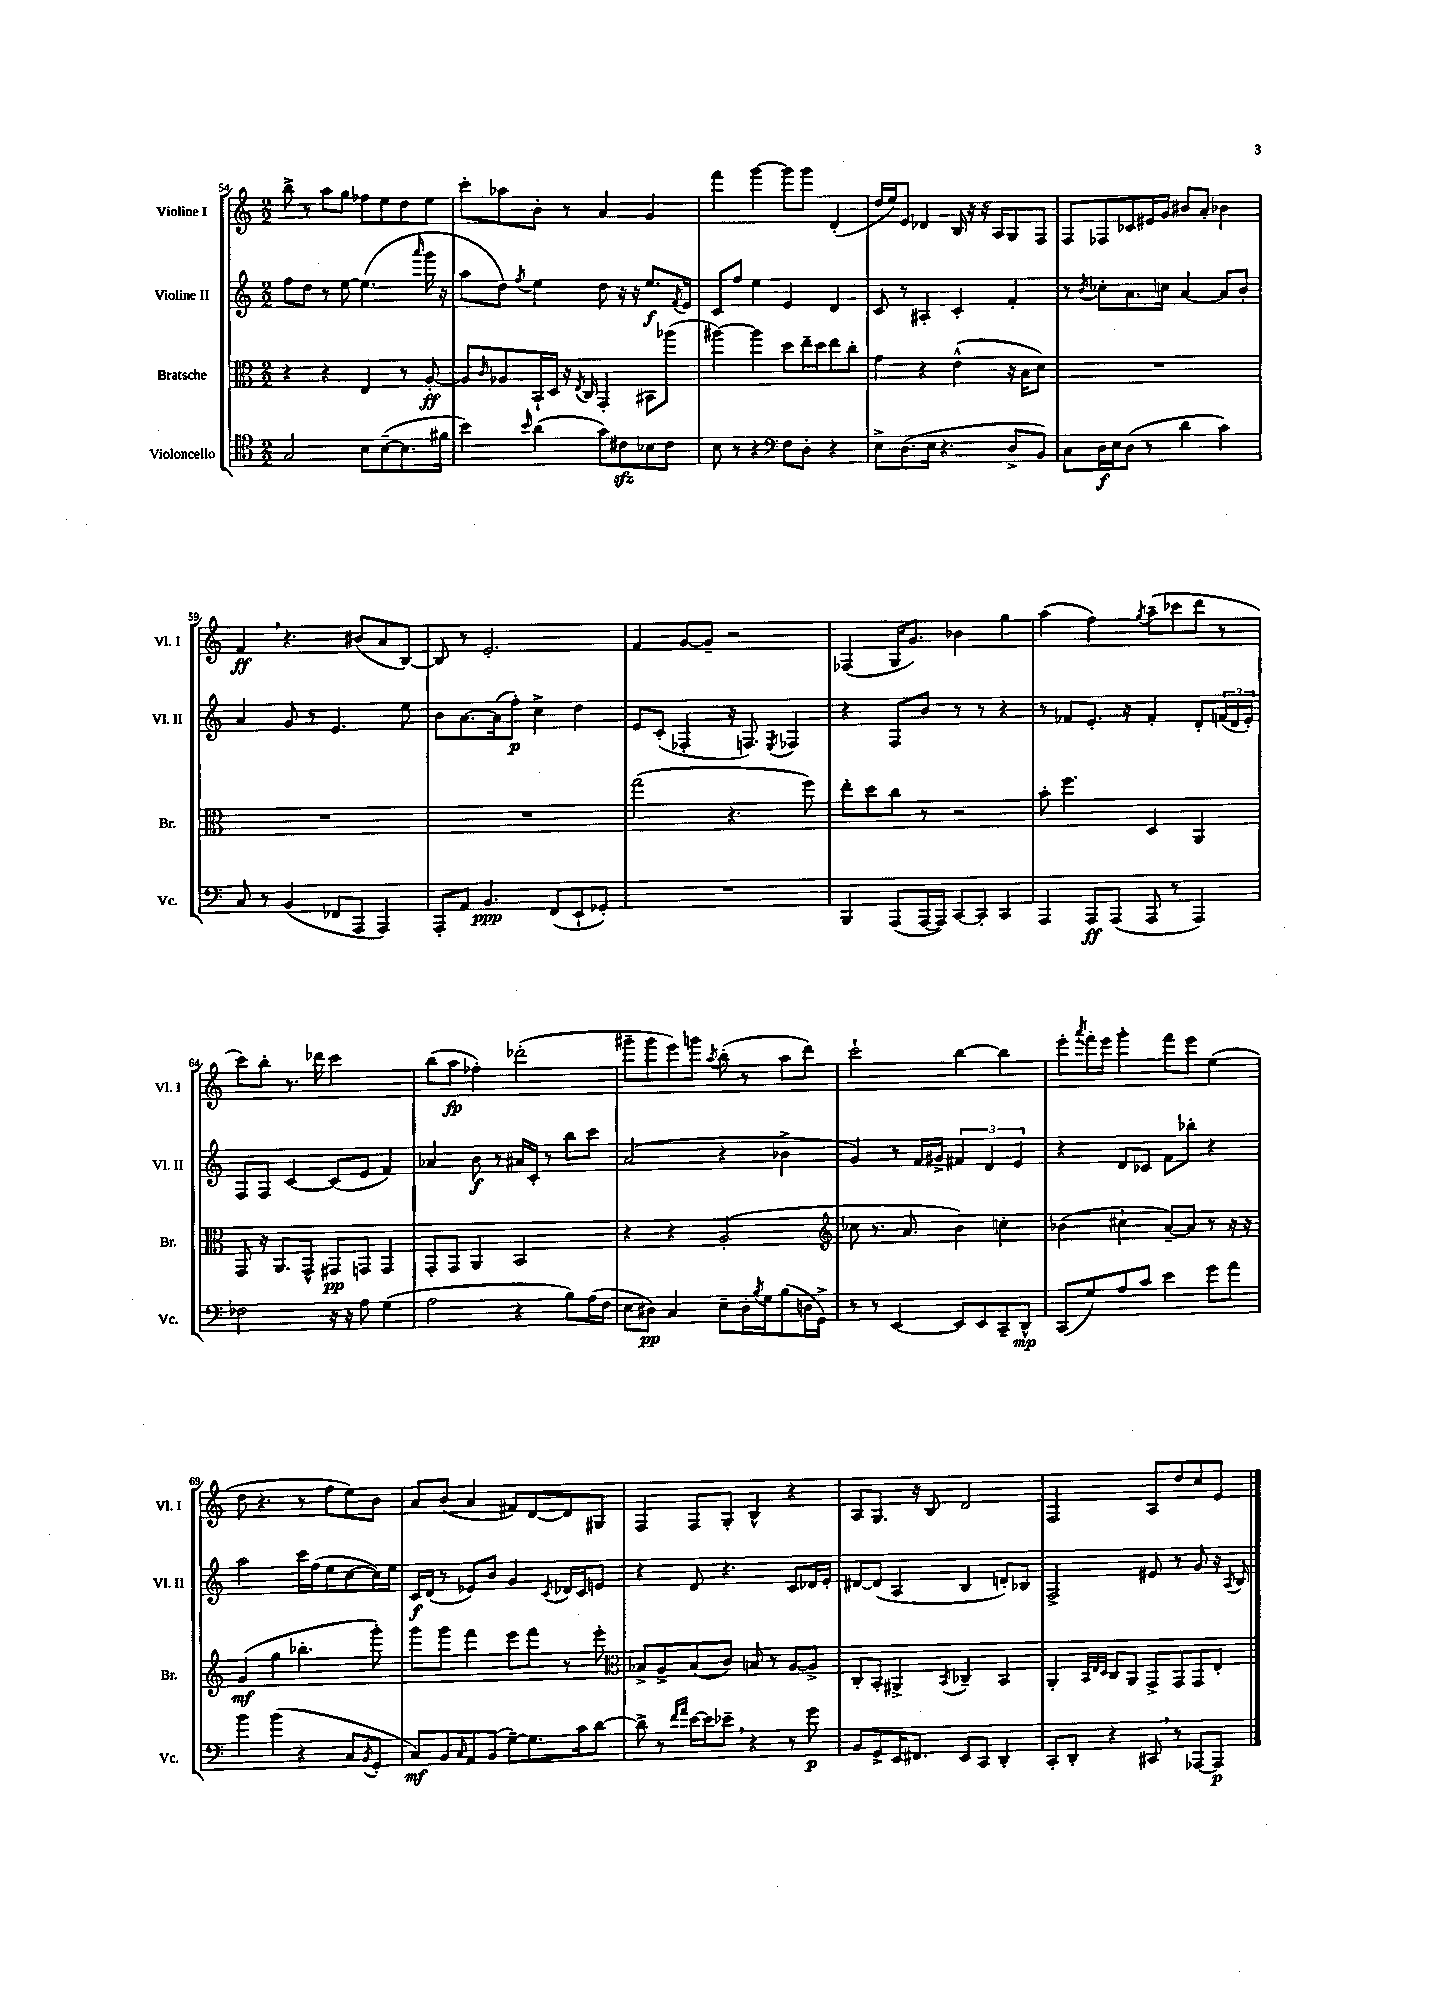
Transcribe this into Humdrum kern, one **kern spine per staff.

**kern	**kern	**kern	**kern
*staff4	*staff3	*staff2	*staff1
*clefC4	*clefC3	*clefG2	*clefG2
*k[]	*k[]	*k[]	*k[]
*M2/2	*M2/2	*M2/2	*M2/2
2G/	4r	8ff\L	8bb^\
.	.	8dd\J	8r
.	4r	8r	8aa\L
.	.	[8ee\	8gg\J
8B\L	4E/	(4.ee\]	8ff-\L
([8B~\	.	.	8ee\
8.B\]	8r	.	8dd\
.	.	16qqaaa/	.
.	[8A'/	16ggg\	8ee\J
16f#\Jk	.	16r	.
=	=	=	=
4b\)	8A/]L	8aa\L	8ccc'\L
.	16qqc/	.	.
.	8A-/	8dd\J)	8aa-\
16qqb/	.	8qff/	.
(4a\	16BB`/L	4ee\	8b'\J
.	16D/JJ	.	.
.	16r	.	8r
.	8qE/	.	.
.	16C/	.	.
8g\L)	4GG'/	8dd\	4a/
8c#\	.	16r	.
.	.	16r	.
8B-\	8BB#\L	8.ee/L	4g/
8c#\J	(8aa-\J	.	.
.	.	8qf/	.
.	.	16e/Jk	.
=	=	=	=
8B\	[4aa#\)	8c/L	4fff\
8r	.	8ff/J	.
4r	4aa#\]	4ee\	[4ggg\
*clefF4	*	*	*
8F\L	8dd\L	4e/	8ggg\]L
8D'\J	16ee~\L	.	8ggg\J
.	16dd\J	.	.
4r	8ee\	4d/	(4d'/
.	8cc'\J	.	.
=	=	=	=
8E^\L	4g\	8c/	16dd/LL
.	.	.	16ee/J)
(8.D\	.	8r	8e/J
.	4r	4A#'/	4d-/
16E\Jk	.	.	.
4.r	.	.	.
.	(4e^^\	4c'/	16B/
.	.	.	16r
.	.	.	16r
.	.	.	16A/LK
8D^/L	16r	4f'/	8G/
.	16B\LK	.	.
8BB/J)	8d\J)	.	8F/J
=	=	=	=
8C\L	1r	8r	8F/L
.	.	8qb/	.
16D\L	.	8cc-'\L	8F-/
16E\J	.	.	.
(8D\J	.	8.a\	8c-/
8r	.	.	16e#/L
.	.	16cc\Jk	16g/JJ
4d\	.	[4a/	8b#/L
.	.	.	8a'/J
4c\)	.	8a/]L	4b-\
.	.	8b'/J	.
=	=	=	=
8C/	1r	4a/	4f/
8r	.	.	.
(4BB/	.	8g/	4.r
.	.	8r	.
8FF-/L	.	4.e/	.
8AAA/J	.	.	(8b#/L
4AAA/)	.	.	8a/
.	.	8ee\	[8B/J)
=	=	=	=
8AAA'/L	1r	8b\L	8B/]
8AA/J	.	[8.a\	8r
4.BB/	.	.	2.e'/
.	.	(16a\]k	.
.	.	8ff'\J)	.
.	.	4cc^\	.
(8FF/L	.	.	.
8EE`/	.	4dd\	.
8GG-'/J)	.	.	.
=	=	=	=
1r	(2gg\	8e/L	4f/
.	.	(8c'/J	.
.	.	4F-'/	[8g/L
.	.	.	8g~/]J
.	4.r	16r	2r
.	.	8.F/)	.
.	.	8qE/	.
.	.	4F-/	.
.	8ff\)	.	.
=	=	=	=
4BBB/	8ee'\L	4r	(4F-/
.	8dd\	.	.
(8AAA/L	8cc\J	8F/L	16G/LK
.	.	.	8.g/J)
[16AAA/L	8r	8b/J	.
16AAA/]JJ)	.	.	.
[8CC/L	2r	8r	4b-\
8CC'/]J	.	8r	.
4CC/	.	4r	4gg\
=	=	=	=
4AAA/	8b'\	8r	(4aa\
.	4.ff\	8f-/L	.
8AAA/L	.	8.e'/J	4ff\)
(8AAA/J	.	.	.
.	.	16r	.
.	.	.	8qgg/
8AAA/	4D/	4f-'/	(8aa~\L
8r	.	.	8ccc-\
4AAA/)	4AA/	8d'/L	8ddd\J
.	.	(24f/L	8r
.	.	24d/	.
.	.	24e'/JJ)	.
=	=	=	=
2F-\	8GG/	8F/L	8ccc\L)
.	16r	8F/J	8bb'\J
.	8.AA/L	.	.
.	.	[4c/	8.r
.	8GG^^/J	.	.
.	.	.	16ddd-\
16r	8GG#/L	(8c/]L	2ccc\
16r	.	.	.
8A\	8GG/J	8e/J	.
(4G\	4GG/	4f/)	.
=	=	=	=
2A\	8GG'/L	4a-/	(8bb\L
.	8GG/J	.	8aa\J
.	4AA/	8b\	4ff-'\)
.	.	8r	.
4r	2BB/	16a#/LL	(2ddd-'\
.	.	16c'/JJ	.
.	.	8r	.
8B\L)	.	8bb\L	.
(16A\L	.	8ccc\J	.
16F\JJ	.	.	.
=	=	=	=
8E\L	4r	(2a/	8ggg#~\L
8D#\J)	.	.	8ggg#\
4C/	4r	.	8eee\)
.	.	.	8ggg\J
.	.	.	8qaa/
8E~\L	(2A'/	4r	(8bb'\
16D#'\L	.	.	8r
8qB/	.	.	.
16G\J	.	.	.
(8B\	.	4b-^\	8aa\L
16D\L	.	.	8ddd\J)
16GG^\JJ)	.	.	.
=	=	=	=
*	*clefG2	*	*
8r	8cc-\	4g/)	2ccc`\
8r	8.r	.	.
[4EE/	.	8r	.
.	8.a/	.	.
.	.	16f/LL	.
.	.	16g#^/JJ	.
8EE/]L	4b\)	6f#/	[4bb\
8EE/	.	.	.
.	.	6d/	.
8CC~/	4cc'\	.	4bb\]
.	.	6e/	.
8DD^^/J	.	.	.
=	=	=	=
(8CC/L	(4b-\	4r	8eee'\L
.	.	.	8qaaa/
8G/)	.	.	16fff'\L
.	.	.	16eee\JJ
8A/	4cc#`\	8d/L	4ggg'\
8c/J	.	8c-/J	.
4e\	[8a~/L)	8f\L	8fff\L
.	8a/]J	8bb-'\J	8eee\J
8g\L	8r	4r	(4ee\
8a\J	16r	.	.
.	16r	.	.
=	=	=	=
4b\	(4g/	2aa\	8dd\
.	.	.	4.r
(4b\	4gg\	.	.
4r	4.bb-'\	16ccc\LL	8r
.	.	(16ff\J	.
.	.	8ee\	8ff\L
8C/L	.	[8cc\	8ee\)
8qBB/	.	.	.
8GG'/J	8ggg'\)	16cc\]L)	8b\J
.	.	16ee\JJ	.
=	=	=	=
8C/L)	8ggg\L	16c/LL	8a/L
.	.	(16d/JJ	.
8BB/	8ggg\J	8r	(8b/J
16qqC/	.	.	.
8AA/	4fff\	8e-/L)	4a/
(8BB/J	.	8b/J	.
[8G~\L)	8eee\L	4g/	8f#/L)
8.G\]	8fff\J	.	[8d/
.	.	8qc/	.
.	8r	16d-/LL	8d/]
16c\k	.	16c/J	.
[8d\J	8eee'\	8e/J	8G#/J
=	=	=	=
*	*clefC3	*	*
8d^\]	8B-^/L	4r	4F/
8r	8A^/	.	.
16qqf/LL	.	.	.
16qqa/JJ	.	.	.
[16e\LL	(8B-/	8d/	8F/L
16e\]J	.	.	.
8e-~\J	8c/J)	4.r	8G'/J
4r	8B/	.	4B^^/
.	8r	.	.
8r	[8A/L	8c/L	4r
8g\	8A^/]J	16d-/L	.
.	.	16e'/JJ	.
=	=	=	=
8BB/L	8C'/L	[8d#/L	8A/L
8GG^/	8BB'/J	(8d#/]J	8.G/J
16EE/K	4AA#^/	4A/	.
8.FF#/J	.	.	16r
.	.	.	8B/
.	8qBB/	.	.
8EE/L	4C-~/	4B/	2d/
8CC/J	.	.	.
4DD'/	4BB/	8d'/L)	.
.	.	8B-/J	.
=	=	=	=
8CC'/L	4AA'/	2F^/	2F/
8DD'/J	.	.	.
.	32qqBB/LLL	.	.
.	32qqE/	.	.
.	32qqD/JJJ	.	.
4r	8C/L	.	.
.	8AA/J	.	.
8CC#/	8GG^/L	8e#/	8A/L
8r	8GG/	8r	8dd/
[8AAA-/L	8GG/	8g/	8cc/
8AAA-/]J	8E'/J	16r	8e/J
.	.	8qA/	.
.	.	16B/	.
==	==	==	==
*-	*-	*-	*-
